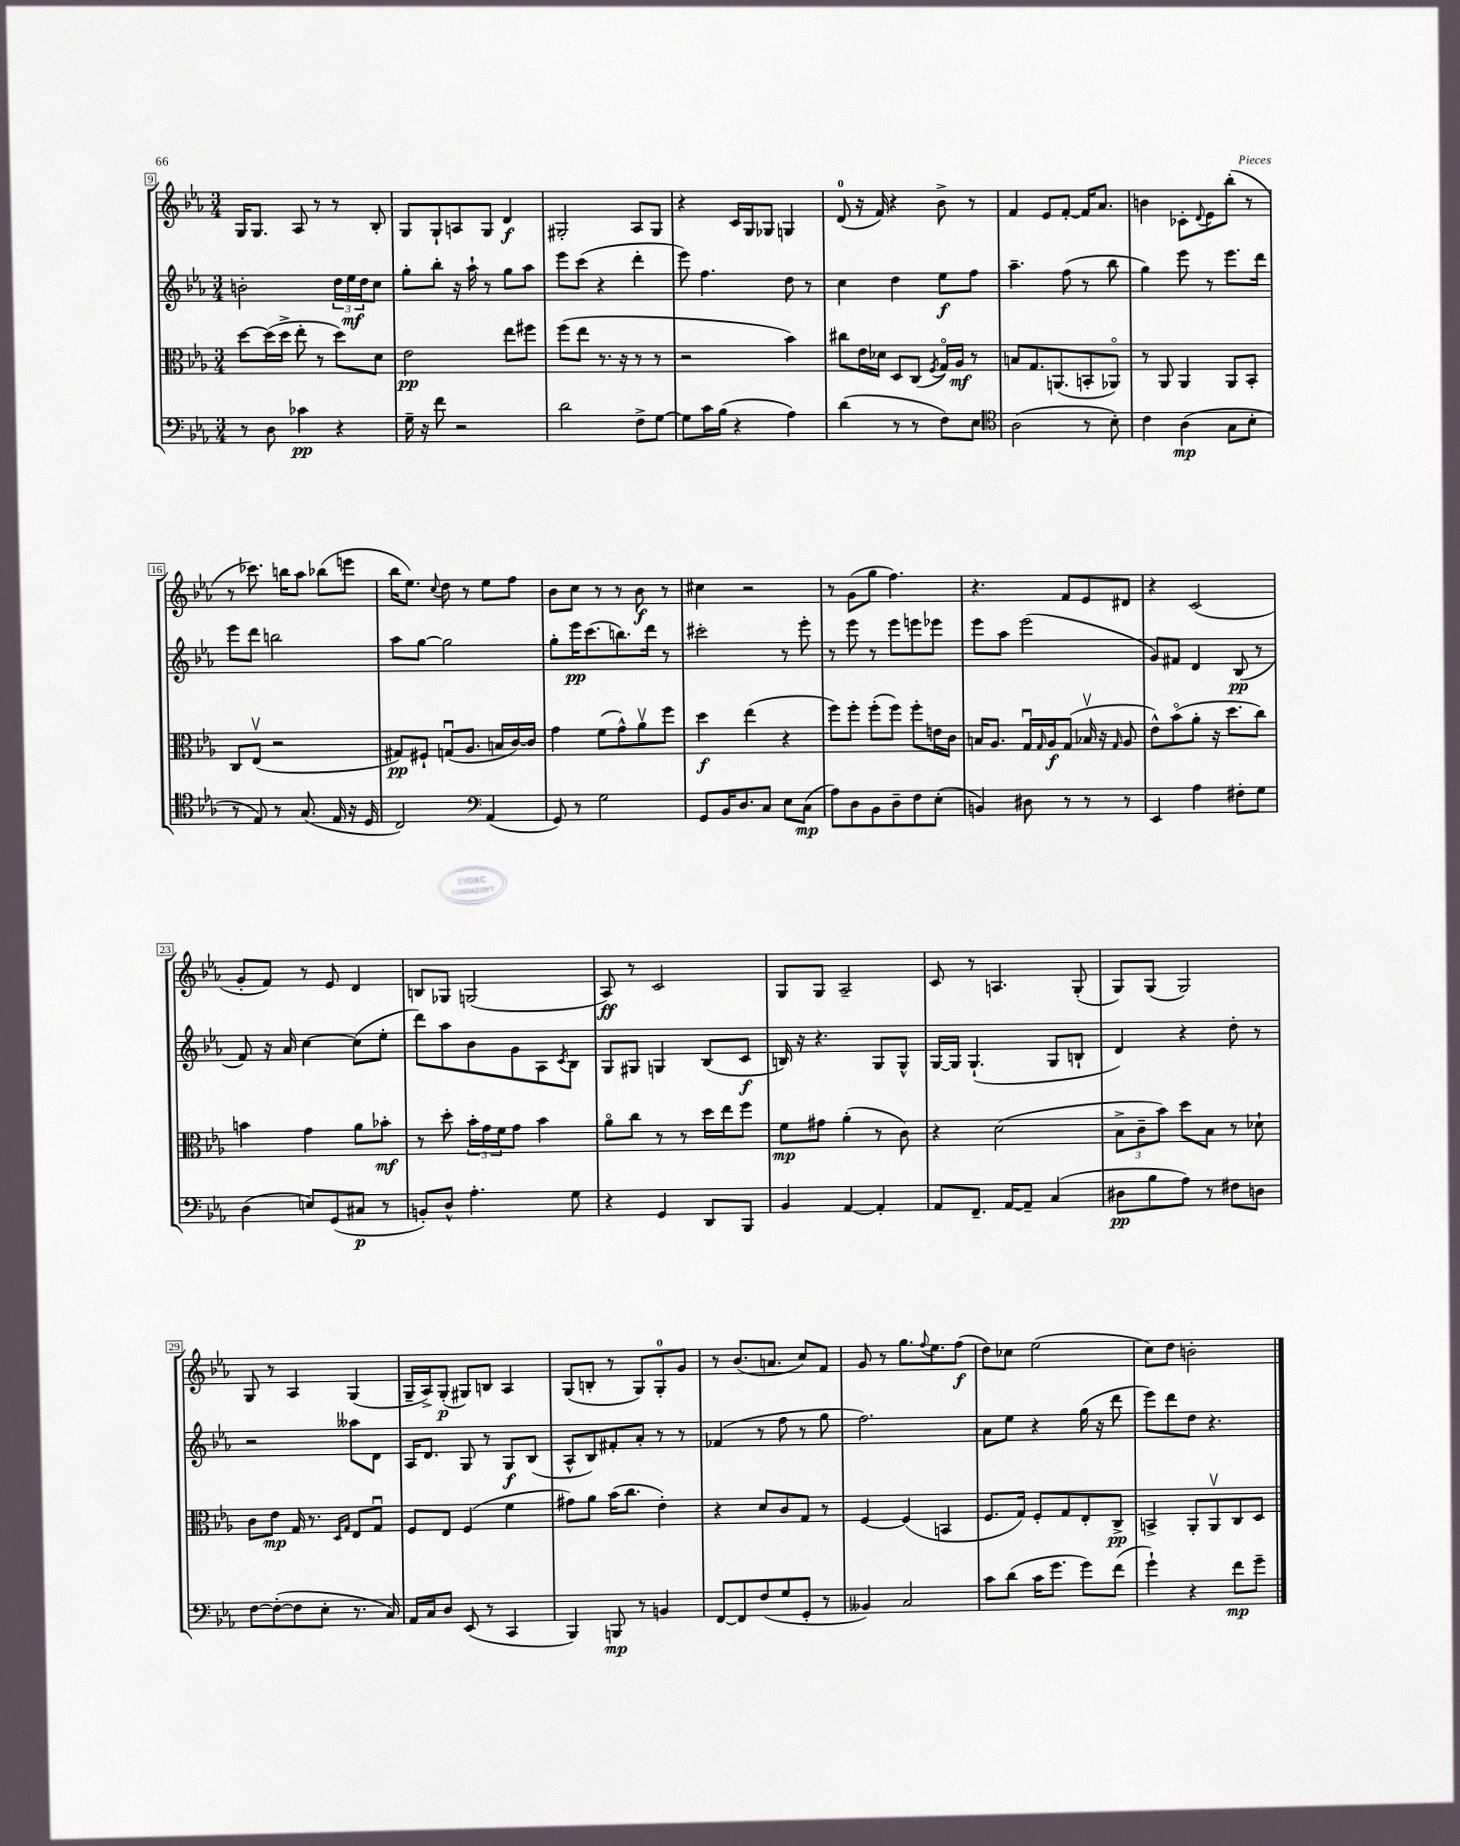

**kern	**kern	**kern	**kern
*staff4	*staff3	*staff2	*staff1
*clefF4	*clefC3	*clefG2	*clefG2
*k[b-e-a-]	*k[b-e-a-]	*k[b-e-a-]	*k[b-e-a-]
*M3/4	*M3/4	*M3/4	*M3/4
8r	[8dd\L	2b'\	16G/LK
.	.	.	8.G/J
8D\	(16dd\]L	.	.
.	16dd^\JJ	.	.
4c-\	8ee-'\	.	8A-/
.	8r	.	8r
4r	8dd\L)	24dd\LL	8r
.	.	24ee-\	.
.	.	24dd\J	.
.	8d\J	8cc\J	8B-'/
=	=	=	=
16G~\	2e-\	8gg'\L	8G/L
16r	.	.	.
8f\	.	8bb-'\J	8G`/
2r	.	16r	8A/
.	.	16aa-`\	.
.	.	8r	8G/J
.	8ee-\L	8gg\L	4d/
.	8ff#\J	8aa-\J	.
=	=	=	=
2d\	(8ff\L	8eee-\L	2G#'/
.	8ee-\J	(8ccc\J	.
.	8.r	4r	.
.	16r	.	.
8F^\L	8r	4ddd'\	8A-/L
[8G\J	8r	.	8G#/J
=	=	=	=
8G\]L	2r	8eee-\)	4r
16c\L	.	4.ff\	.
(16B-\JJ	.	.	.
4r	.	.	16c/LL
.	.	.	16G/J
.	.	.	8G-/J
4A-\)	4b-\)	8dd\	4G/
.	.	8r	.
=	=	=	=
(4d\	8cc#\L	4cc\	(8d/
.	16e-\L	.	16r
.	16d-\JJ	.	16f/)
8r	8D/L	4dd\	4r
8r	(8C/J	.	.
.	8qF/	.	.
8F\L)	16Go/LL)	8ee-\L	8b-^\
.	16A-/JJ	.	.
8E-\J	8r	8ff\J	8r
=	=	=	=
*clefC4	*	*	*
(2A-\	8B/L	4.aa-~\	4f/
.	8.G/	.	.
.	.	.	8e-/L
.	(8.AA/	.	.
.	.	(8ff\	[8f'/J
8r	8BB'/	8r	16f/]LK
.	.	.	8.a-/J
8B-'\)	8AA-o/J)	8bb-\	.
=	=	=	=
4c\	8r	4gg\)	4b\
.	8AA-/	.	.
(4A-\	4AA-/	8eee-\	8c-'\L
.	.	.	8qqd/
.	.	8r	8e-\
8G\L	8AA-/L	8.eee-\L	(8bb-'\J
8B-'\J	8BB-'/J	.	8r
.	.	16ddd\Jk	.
=	=	=	=
8r	8C/L	8eee-\L	8r
8E-/)	(8E-v/J	8ddd\J	8.ccc-\)
8r	2r	2bb\	.
.	.	.	16bb\LK
(8.G/	.	.	8aa-\J
.	.	.	(8bb-\L
16E-/	.	.	.
16r	.	.	8eee\J
16D/	.	.	.
=	=	=	=
2C/)	8G#/L)	8aa-\L	16bb-\LK
.	.	.	8.ee-\J)
.	8F#`/J	[8gg\J	.
.	.	.	8qqcc/
.	(8Gu/L	2gg\]	8dd\
.	8.A-/J	.	8r
*clefF4	*	*	*
(4AA-/	.	.	8ee-\L
.	16B/LL	.	.
.	[16c/)	.	8ff\J
.	16c/]JJ	.	.
=	=	=	=
8GG/)	4g\	8gg'\L	8b-\L
8r	.	16eee-\K	8cc\J
.	.	(8.ccc\	.
2G\	(8f\L	.	8r
.	8g^^\)	8.bb\)	8r
.	8a-v\	.	8b-\
.	.	16ddd\Jk	.
.	8ff\J	8r	8r
=	=	=	=
8GG/L	4dd\	2ccc#'\	4cc#\
16BB-/K	.	.	.
8.D/	.	.	.
.	(4ee-\	.	2r
8C/J	.	.	.
8E-\L	4r	8r	.
(8C\J	.	8eee-'\	.
=	=	=	=
8A-\L)	8ff\L)	8r	8r
8D\	8ff'\J	8eee-\	(8g\L
8BB-\	(8ff'\L	8r	8gg\J
8D~\	8ff\J)	8eee-\L	4.ff\)
8F\	8ff'\L	8eee\	.
(8E-'\J	16e\L	8eee-\J	.
.	16c\JJ	.	.
=	=	=	=
4BB/)	16B/LK	8eee-\L	4.r
.	8.A-/J	.	.
.	.	8aa-\J	.
8D#\	16Gu/LL	(2eee-\	.
.	16qqG/	.	.
.	16A-/J	.	.
8r	(8G/J	.	8f/L
8r	16B-v/	.	8e-/
.	16r	.	.
.	16qqG/	.	.
8r	8A-/	.	8d#/J
=	=	=	=
4EE-/	8e-^^\L)	8g/L)	4r
.	(8b-o\	8f#/J	.
4A-\	8a-'\J	4d/	(2c/
.	16r	.	.
.	8.dd\L	.	.
8F#'\L	.	(8B-/	.
8G\J	8cc\J)	8r	.
=	=	=	=
(4D\	4b\	8f/)	8g'/L
.	.	16r	8f/J)
.	.	16a-/	.
8E/L)	4g\	[4cc\	8r
(8GG/	.	.	8e-/
8C#/J	8a-\L	(8cc\]L	4d/
8r	8b-'\J	8ee-'\J	.
=	=	=	=
8BB'/L)	8r	8ddd\L)	8B/L
8D^^/J	8dd'\	8aa-\	8G-/J
4.A-'\	24b-'\LL	8b-\	(2G/
.	24g\	.	.
.	24f\J	.	.
.	8g\J	8g\	.
.	4b-\	8A-\	.
.	.	8qc/	.
8G\	.	8B-\J	.
=	=	=	=
4r	8a-o\L	8G/L	8A-/)
.	8cc\J	8G#/J	8r
4GG/	8r	4G/	2c/
.	8r	.	.
8DD/L	16dd\LL	(8B-/L	.
.	16ee-\J	.	.
8BBB-/J	8ff\J	8c/J	.
=	=	=	=
4BB-/	8f\L	16B/)	8G/L
.	.	16r	.
.	8g#\J	4.r	8G/J
[4AA-/	(4a-'\	.	2A-~/
4AA-'/]	8r	8G/L	.
.	8c\)	8G^^/J	.
=	=	=	=
8AA-/L	4r	[16G/LL	8c/
.	.	16G/]JJ	.
8.FF~/J	.	(4.G`/	8r
.	(2d\	.	4.A/
[16AA-/LK	.	.	.
8AA-~/]J	.	.	.
(4C/	.	8G/L	.
.	.	8B`/J	(8G'/
=	=	=	=
8D#\L	12B-^\L	4d/)	8G/L)
.	12c~\	.	.
8B-\	.	.	(8G/J
.	12b-\J)	.	.
8A-\J)	8dd\L	4r	2G/)
8r	8B-\J	.	.
8F#\L	8r	8dd'\	.
8D\J	8d-`\	8r	.
=	=	=	=
[8F\L	8c\L	2r	8G/
(8F'\_	8e-\J	.	8r
8F\]	16G/	.	4A-/
.	8.r	.	.
8E-'\J	.	.	.
.	16qqD/LL	.	.
.	16qqG/JJ	.	.
8.r	8E-/L	8aa--\L	(4G/
.	8Gu/J	8d\J	.
16C/)	.	.	.
=	=	=	=
16AA-/LL	8F/L	16A-/LK	16G~/LL
16C/J	.	8.d/J	16A-^/J)
8D/J	8E-/J	.	(8G'/J
(8EE-/	(4F/	8G/	8G#/L)
8r	.	8r	8B/J
4CC/	4f\	8G/L	4A-/
.	.	(8B-/J	.
=	=	=	=
4BBB-/)	8g#\L)	8A-^^/L	(8G/L
.	8a-\J	8B-/)	8B'/J
8BBB/	(16b-\LK	8f#'/	8r
.	8.cc\J	.	.
8r	.	8a-'/J	8G/L)
4BB/	4e-'\)	8r	8G'/
.	.	8r	8g/J
=	=	=	=
[8FF/L	4r	(4f-/	8r
8FF/]	.	.	(8.b-/L
(8F/	8d/L	8r	.
.	.	.	8.a/J
8G/	8c/	8ff\	.
8GG'/J	8G/J	8r	8cc/L)
8r	8r	8gg\	8f/J
=	=	=	=
4BB--/)	[4F/	2.ff\)	8g/
.	.	.	8r
2C/	(4F/]	.	8.gg\L
.	.	.	8qqff/
.	.	.	8.ee-\
.	4BB/	.	.
.	.	.	(8ff\J
=	=	=	=
8c\L	8.F/L	8a-\L	8dd\L)
(8d\J	.	8ee-\J	8cc-\J
.	16G/Jk)	.	.
16c\LK	8F'/L	4r	(2ee-\
8.g\J	.	.	.
.	8G/	.	.
8g\L)	8E-'/	(16gg\	.
.	.	16r	.
(8f\J	8C^/J	8ddd\	.
=	=	=	=
4g`\)	4BB^/	8eee-\L)	8cc\L)
.	.	8ddd\	8dd\J
4r	8AA-'/L	8dd\J	2b'\
.	8AA-v/	4.r	.
8f\L	8C/	.	.
8g~\J	8D/J	.	.
==	==	==	==
*-	*-	*-	*-
